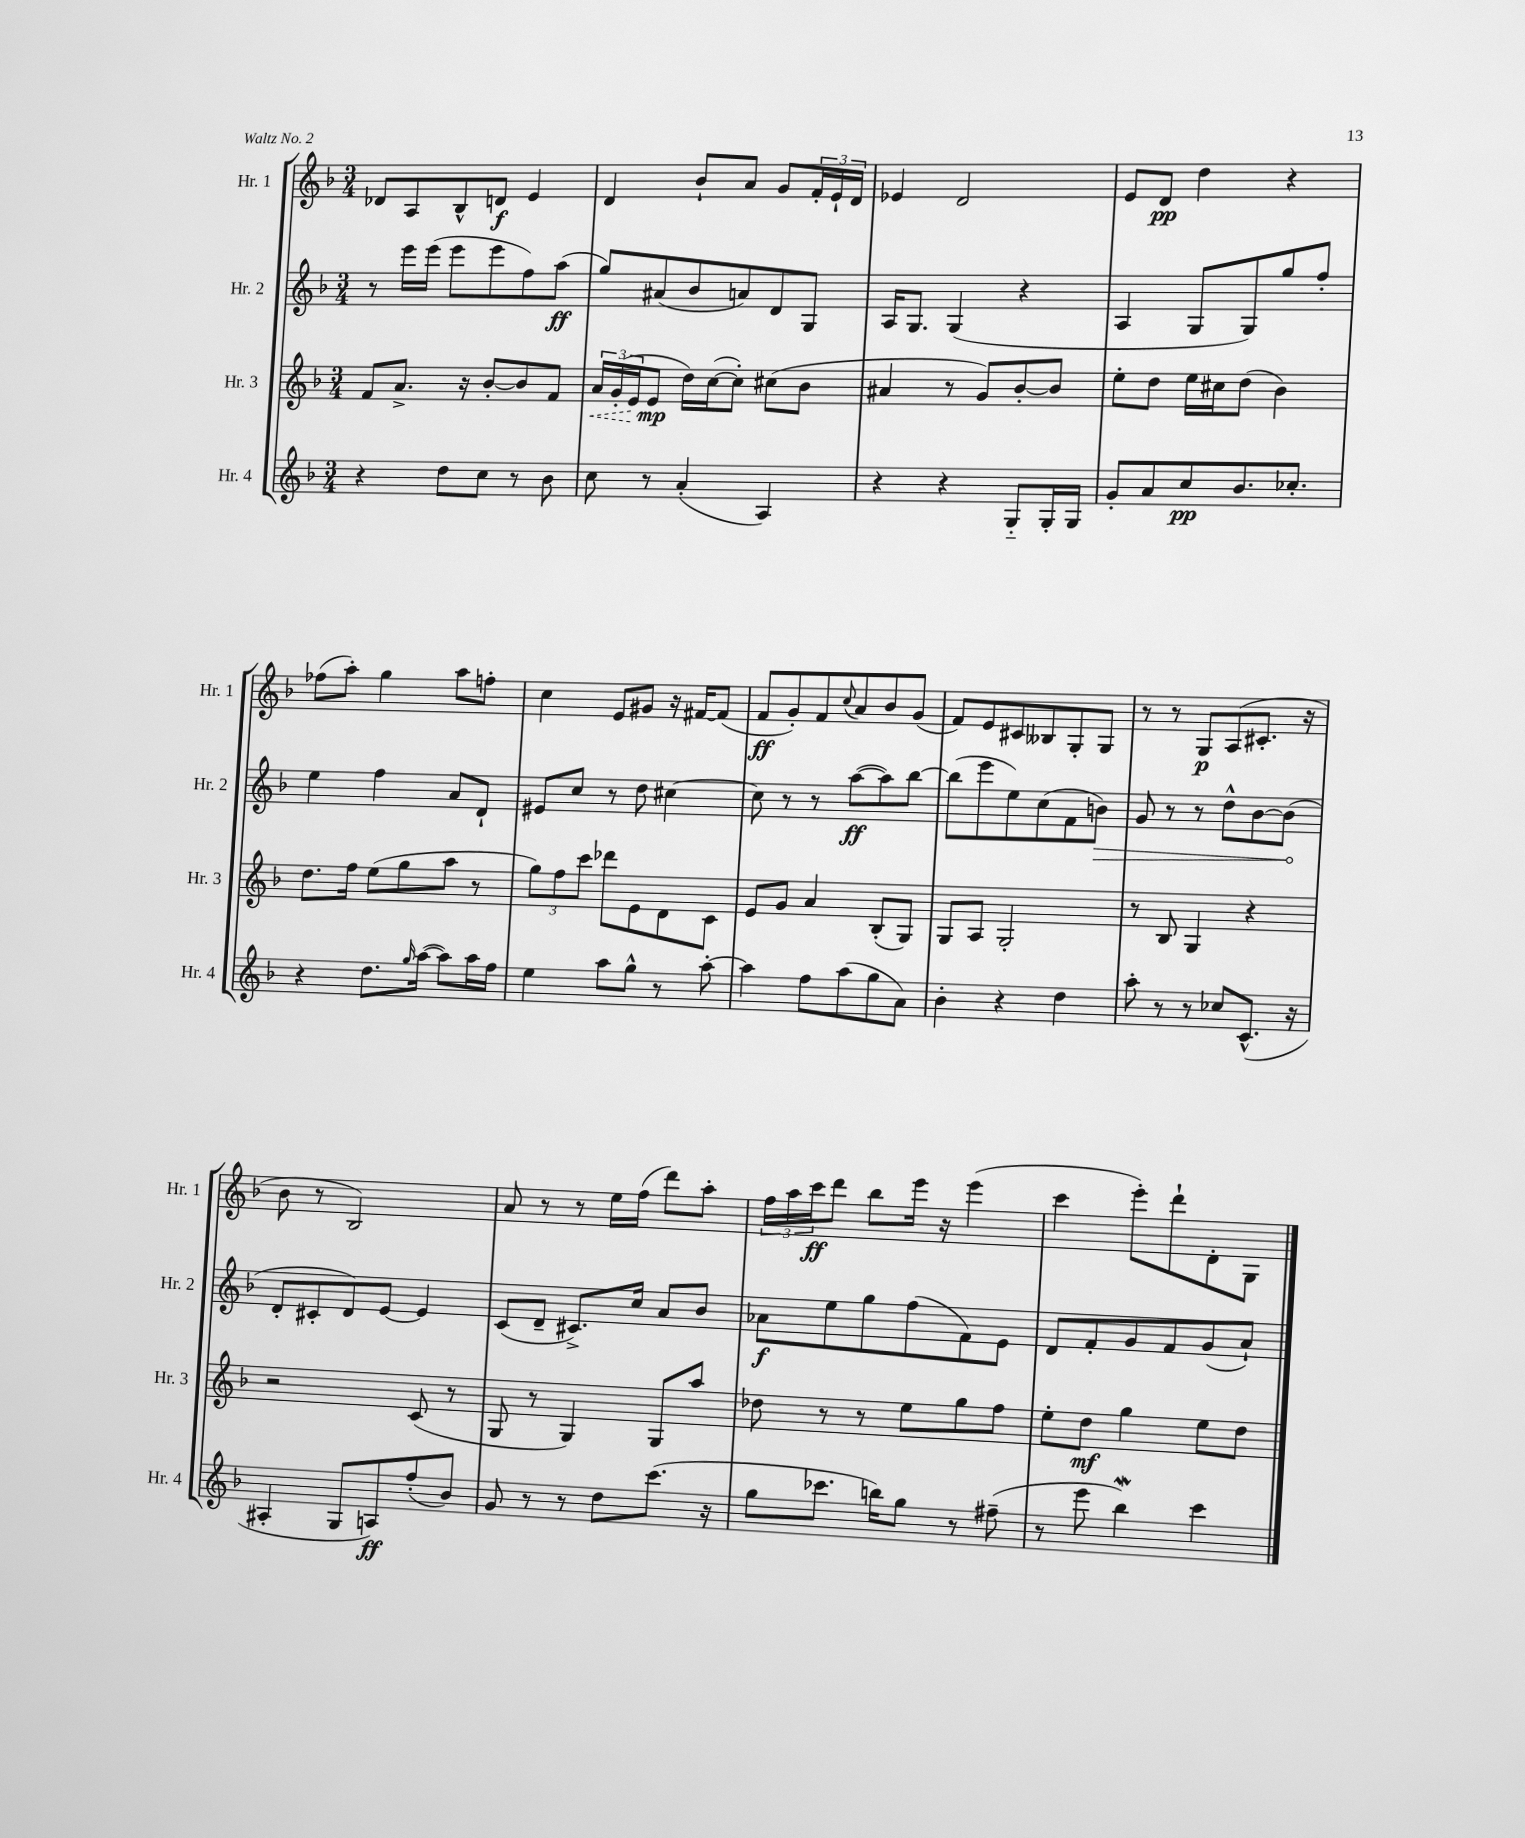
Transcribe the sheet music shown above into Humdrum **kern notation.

**kern	**kern	**kern	**kern
*staff4	*staff3	*staff2	*staff1
*clefG2	*clefG2	*clefG2	*clefG2
*k[b-]	*k[b-]	*k[b-]	*k[b-]
*M3/4	*M3/4	*M3/4	*M3/4
4r	8f	8r	8d-
.	8.a^	16eee	8A
.	.	(16eee	.
8dd	.	8eee	8B-^^
.	16r	.	.
8cc	[8b-'	8eee	8d
8r	8b-]	8ff)	4e
8b-	8f	(8aa	.
=	=	=	=
8cc	24a	8gg)	4d
.	(24g'	.	.
.	24e	.	.
8r	8e	(8a#	.
(4a'	16dd)	8b-	8b-`
.	([16cc	.	.
.	8cc'])	8a)	8a
4A)	(8cc#	8d	8g
.	8b-	8G	24f'
.	.	.	24e`
.	.	.	24d
=	=	=	=
4r	4a#	16A	4e-
.	.	8.G	.
4r	8r	(4G	2d
.	8g)	.	.
8G'~	[8b-'	4r	.
16G'	8b-]	.	.
16G	.	.	.
=	=	=	=
8g'	8ee'	4A	8e
8a	8dd	.	8d
8cc	16ee	8G	4dd
.	16cc#	.	.
8.b-	(8dd	8G)	.
.	4b-)	8gg	4r
8.cc-'	.	.	.
.	.	8ff'	.
=	=	=	=
4r	8.dd	4ee	(8ff-
.	.	.	8aa')
.	16ff	.	.
8.dd	(8ee	4ff	4gg
.	8gg	.	.
16qqgg	.	.	.
([16aa	.	.	.
8aa])	8aa	8a	8aa
16aa	8r	8d`	8ff'
16ff	.	.	.
=	=	=	=
4ee	12gg)	8e#	4cc
.	12ff	.	.
.	.	8cc	.
.	12ccc	.	.
8aa	8ddd-	8r	8e
8gg^^	8e	8dd	8g#
8r	8d	[4cc#	16r
.	.	.	[16f#
[8aa'	8c	.	(8f#]
=	=	=	=
4aa]	8e	8cc#]	8f
.	8g	8r	8g')
8ff	4a	8r	8f
.	.	.	8qqcc
(8aa	.	([8aa	8a
8gg	(8B-'	8aa])	8b-
8a)	8G)	[8bb-	(8g
=	=	=	=
4b-'	8G	(8bb-]	8f)
.	8A	8eee	8e
4r	2G'	8ee)	8c#
.	.	(8cc	8B--
4dd	.	8f	8G'
.	.	8b)	8G
=	=	=	=
8aa'	8r	8g	8r
8r	8B-	8r	8r
8r	4G	8r	8G
8cc-	.	8dd^^	(8A
(8.c^^	4r	[8b-	8.c#'
.	.	(8b-]	.
16r	.	.	16r
=	=	=	=
4A#'	2r	8d'	8b-
.	.	8c#'	8r
8G	.	8d)	2B-)
8A)	.	[8e	.
(8ff'	(8c	4e]	.
8b-)	8r	.	.
=	=	=	=
8g	8G	(8c	8a
8r	8r	8d~	8r
8r	4G)	8.c#^)	8r
8dd	.	.	16ee
.	.	16cc	(16ff
(8.ccc	8G	8a	8ddd)
.	8aa	8b-	8aa'
16r	.	.	.
=	=	=	=
8gg	8dd-	8a-	24ff
.	.	.	24aa
.	.	.	24ccc
8.ccc-	8r	8ee	8ddd
.	8r	8gg	8bb-
16bb)	.	.	.
8gg	8ee	(8ff	16eee
.	.	.	16r
8r	8gg	8f)	(4eee
(8ff#~	8ff	8e	.
=	=	=	=
8r	8ee'	8d	4ccc
8eee	8dd	8f'	.
4bb-)	4gg	8g	8eee')
.	.	8f	8ddd`
4ccc	8ee	(8g	8d'
.	8dd	8a`)	8G
==	==	==	==
*-	*-	*-	*-
